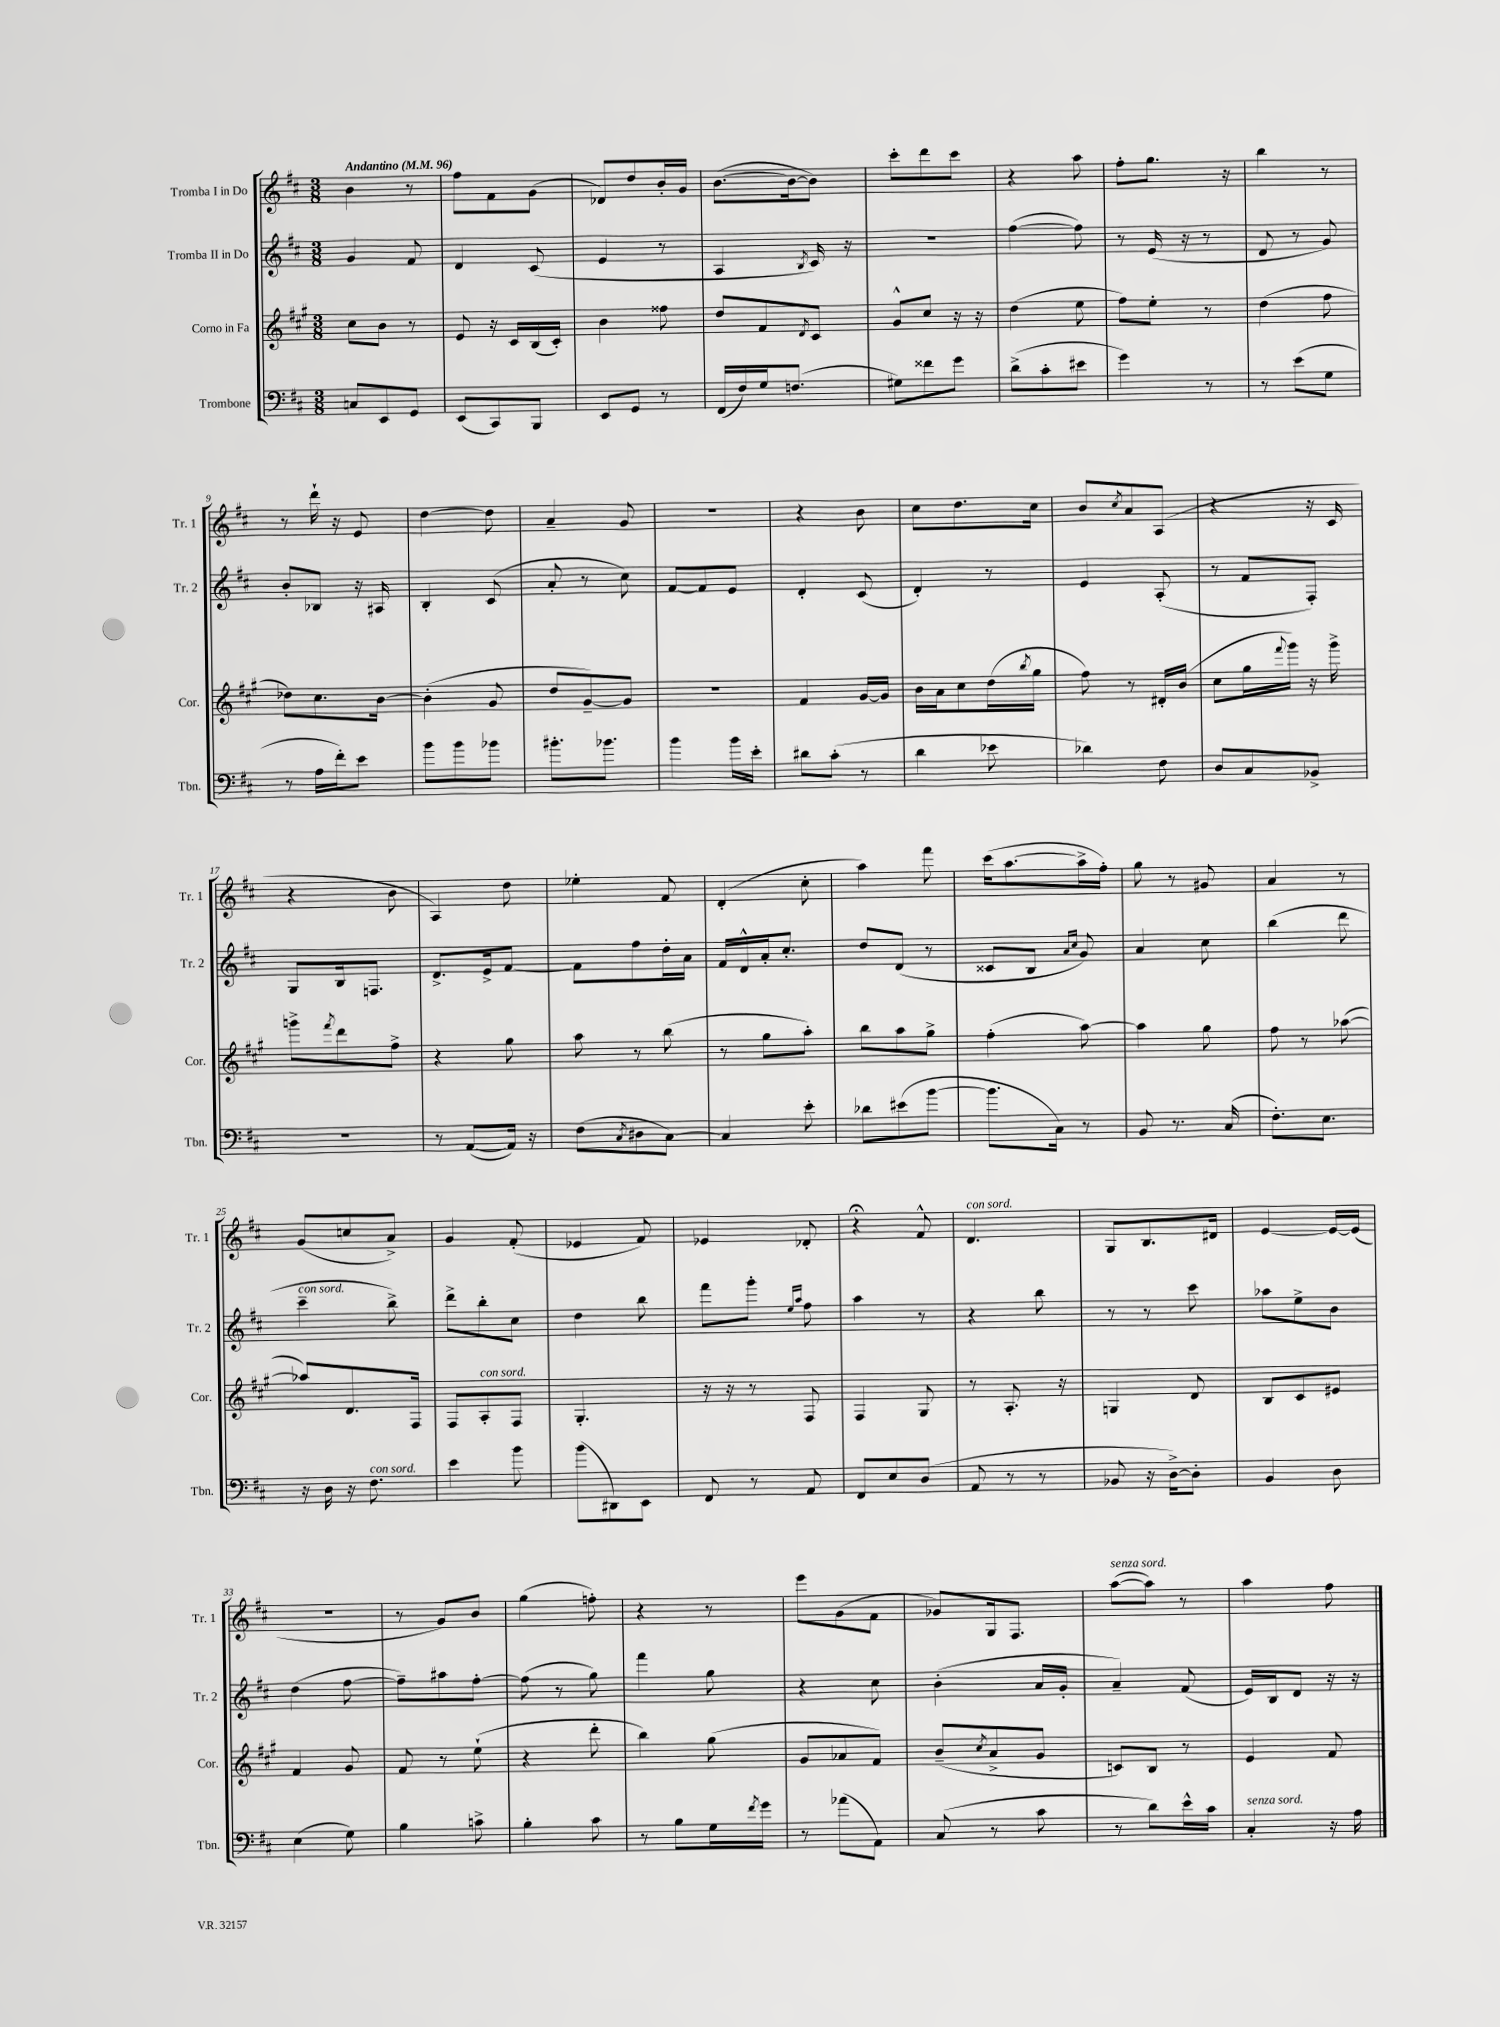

**kern	**kern	**kern	**kern
*staff4	*staff3	*staff2	*staff1
*clefF4	*clefG2	*clefG2	*clefG2
*k[f#c#]	*k[f#c#g#]	*k[f#c#]	*k[f#c#]
*M3/8	*M3/8	*M3/8	*M3/8
*MM96	*MM96	*MM96	*MM96
8C	8cc#	4g	4b
8EE	8b	.	.
8GG	8r	8f#	8r
=	=	=	=
(8EE	8e	4d	8ff#
8CC#)	16r	.	8f#
.	16c#	.	.
8BBB	(16B	(8c#	(8g
.	16c#')	.	.
=	=	=	=
8EE	4b	4e	8d-)
8GG	.	.	8dd
8r	8ff##	8r	16b'
.	.	.	16g
=	=	=	=
(16FF#	8dd	4A	([8.b
16F#)	.	.	.
16G	8f#	.	.
(8.F	.	.	16b_
.	8qd	8qB	.
.	8c#	16c#)	8b])
.	.	16r	.
=	=	=	=
8G#)	8g#^^	4.r	8ccc#'
8f##	8cc#	.	8ddd
8g	16r	.	8ccc#
.	16r	.	.
=	=	=	=
(8d^	(4dd	([4ff#	4r
8c#'	.	.	.
8e#	8ee	8ff#])	8aa
=	=	=	=
4g)	8ff#)	8r	8ff#'
.	8ee'	(16e	8.gg
.	.	16r	.
8r	8r	8r	.
.	.	.	16r
=	=	=	=
8r	(4dd	8d	4bb
(8e	.	8r	.
8G	8ff#	8g)	8r
=	=	=	=
8r	8dd-)	8b'	8r
16A	8.cc#	8B-	16ddd`
16f#')	.	.	16r
8e	.	16r	8e
.	[16b	16A#	.
=	=	=	=
8b	(4b']	4B'	[4dd
8b	.	.	.
8b-	8g#	(8c#	8dd]
=	=	=	=
8.b#'	8dd	8a'	4a~
.	[8g#~)	8r	.
8.b-	.	.	.
.	8g#]	8cc#)	8g
=	=	=	=
4b	4.r	[8f#	4.r
.	.	8f#]	.
16b	.	8e	.
16e'	.	.	.
=	=	=	=
8d#	4f#	4d'	4r
(8c#'	.	.	.
8r	[16g#	(8c#	8b
.	16g#]	.	.
=	=	=	=
4d	16b	4d')	8cc#
.	16a	.	.
.	8cc#	.	8.dd
8e-	(16dd	8r	.
.	8qbb	.	.
.	16gg#	.	16cc#
=	=	=	=
4d-)	8ff#)	4e	8b
.	.	.	8qcc#
.	8r	.	8a
8F#	16d#'	(8A'	(8A
.	(16b	.	.
=	=	=	=
8D	8cc#	8r	4r
8C#	16gg#	8f#	.
.	8qqfff#	.	.
.	16ggg#)	.	.
8BB-^	16r	8F#')	16r
.	16ggg#^	.	16c#
=	=	=	=
4.r	8ggg^	8G	4r
.	8qfff#	.	.
.	8ddd	16B	.
.	.	8.F	.
.	8ff#^	.	8b
=	=	=	=
8r	4r	8.d^	4A)
([8AA	.	.	.
.	.	16e^	.
16AA])	8gg#	[8f#	8dd
16r	.	.	.
=	=	=	=
(8F#	8aa	8f#]	4ee-'
8qC#	.	.	.
8D#	8r	8ff#	.
[8C#)	(8bb	16dd'	8f#
.	.	16a	.
=	=	=	=
4C#]	8r	16f#	(4d'
.	.	16d^^	.
.	8gg#	16a'	.
.	.	8.cc#'	.
8e'	8aa')	.	8cc#'
=	=	=	=
8d-	8bb	8dd	4aa)
(8e#	8aa	(8d	.
[8b	8gg#^	8r	8fff#
=	=	=	=
8.b]	(4ff#'	8c##	(16ccc#
.	.	.	[8.aa
.	.	8B	.
16C#)	.	.	.
.	.	16qqa	.
.	.	16qqcc#	.
8r	[8aa)	8g)	16aa^]
.	.	.	16ff#')
=	=	=	=
8BB	4aa]	4a	8gg
8.r	.	.	8r
.	8gg#	8cc#	8g#
(16C#	.	.	.
=	=	=	=
8.F#')	8ff#	(4bb	4a
.	8r	.	.
8.E	.	.	.
.	([8aa-	8ddd	8r
=	=	=	=
16r	8aa-])	4ccc#~	(8g
16D	.	.	.
16r	8.d	.	8cc
8.F#	.	.	.
.	.	8bb^)	8a^)
.	16F#	.	.
=	=	=	=
4e	8F#	8ddd^	4g
.	8A'	8bb'	.
8b	8F#	8cc#	(8f#'
=	=	=	=
(8b	4.G#'	4dd	4e-
8DD#)	.	.	.
8EE	.	8bb	8f#)
=	=	=	=
8FF#	16r	8fff#	4e-
.	16r	.	.
8r	8r	8ggg'	.
.	.	16qqee	.
.	.	16qqaa	.
8AA	8F#	8ff#	8d-'
=	=	=	=
8FF#	4F#	4aa	4r;
8E	.	.	.
(8D	8G#	8r	8f#^^
=	=	=	=
8AA	8r	4r	4.d
8r	8.A'	.	.
8r	.	8bb	.
.	16r	.	.
=	=	=	=
8BB-	4G	8r	8G
16r	.	8r	8.B
[16D^)	.	.	.
8D']	8d	8ccc#	.
.	.	.	16d#
=	=	=	=
4BB	8B	8aa-	[4e
.	8c#	8ee^	.
8D	8e#	8b	16e_
.	.	.	(16e]
=	=	=	=
(4E	4f#	(4dd	4.r
8G)	8g#	[8ff#	.
=	=	=	=
4B	8f#	8ff#~])	8r
.	8r	8aa#	8g)
8c^	(8ee`	[8ff#'	8b
=	=	=	=
4B'	4r	(8ff#]	(4gg
.	.	8r	.
8c#	8ddd'	8gg)	8ff')
=	=	=	=
8r	4bb)	4fff#	4r
8B	.	.	.
16G	(8gg#	8gg	8r
8qf#	.	.	.
16g	.	.	.
=	=	=	=
8r	8g#	4r	8eee
(8a-	8a-	.	(8g
8AA)	8f#)	8cc#	8f#
=	=	=	=
(8C#	(8b~	(4b'	8g-)
.	8qcc#	.	.
8r	8a^	.	16G
.	.	.	8.F#
8c#	8g#	16a	.
.	.	16g'	.
=	=	=	=
8r	8c)	4a~)	([8aa
8d)	8B	.	8aa])
16e^^	8r	(8f#	8r
16c#	.	.	.
=	=	=	=
4C#'	4e	16e)	4aa
.	.	16B	.
.	.	8d	.
16r	8f#	16r	8ff#
16A	.	16r	.
==	==	==	==
*-	*-	*-	*-
